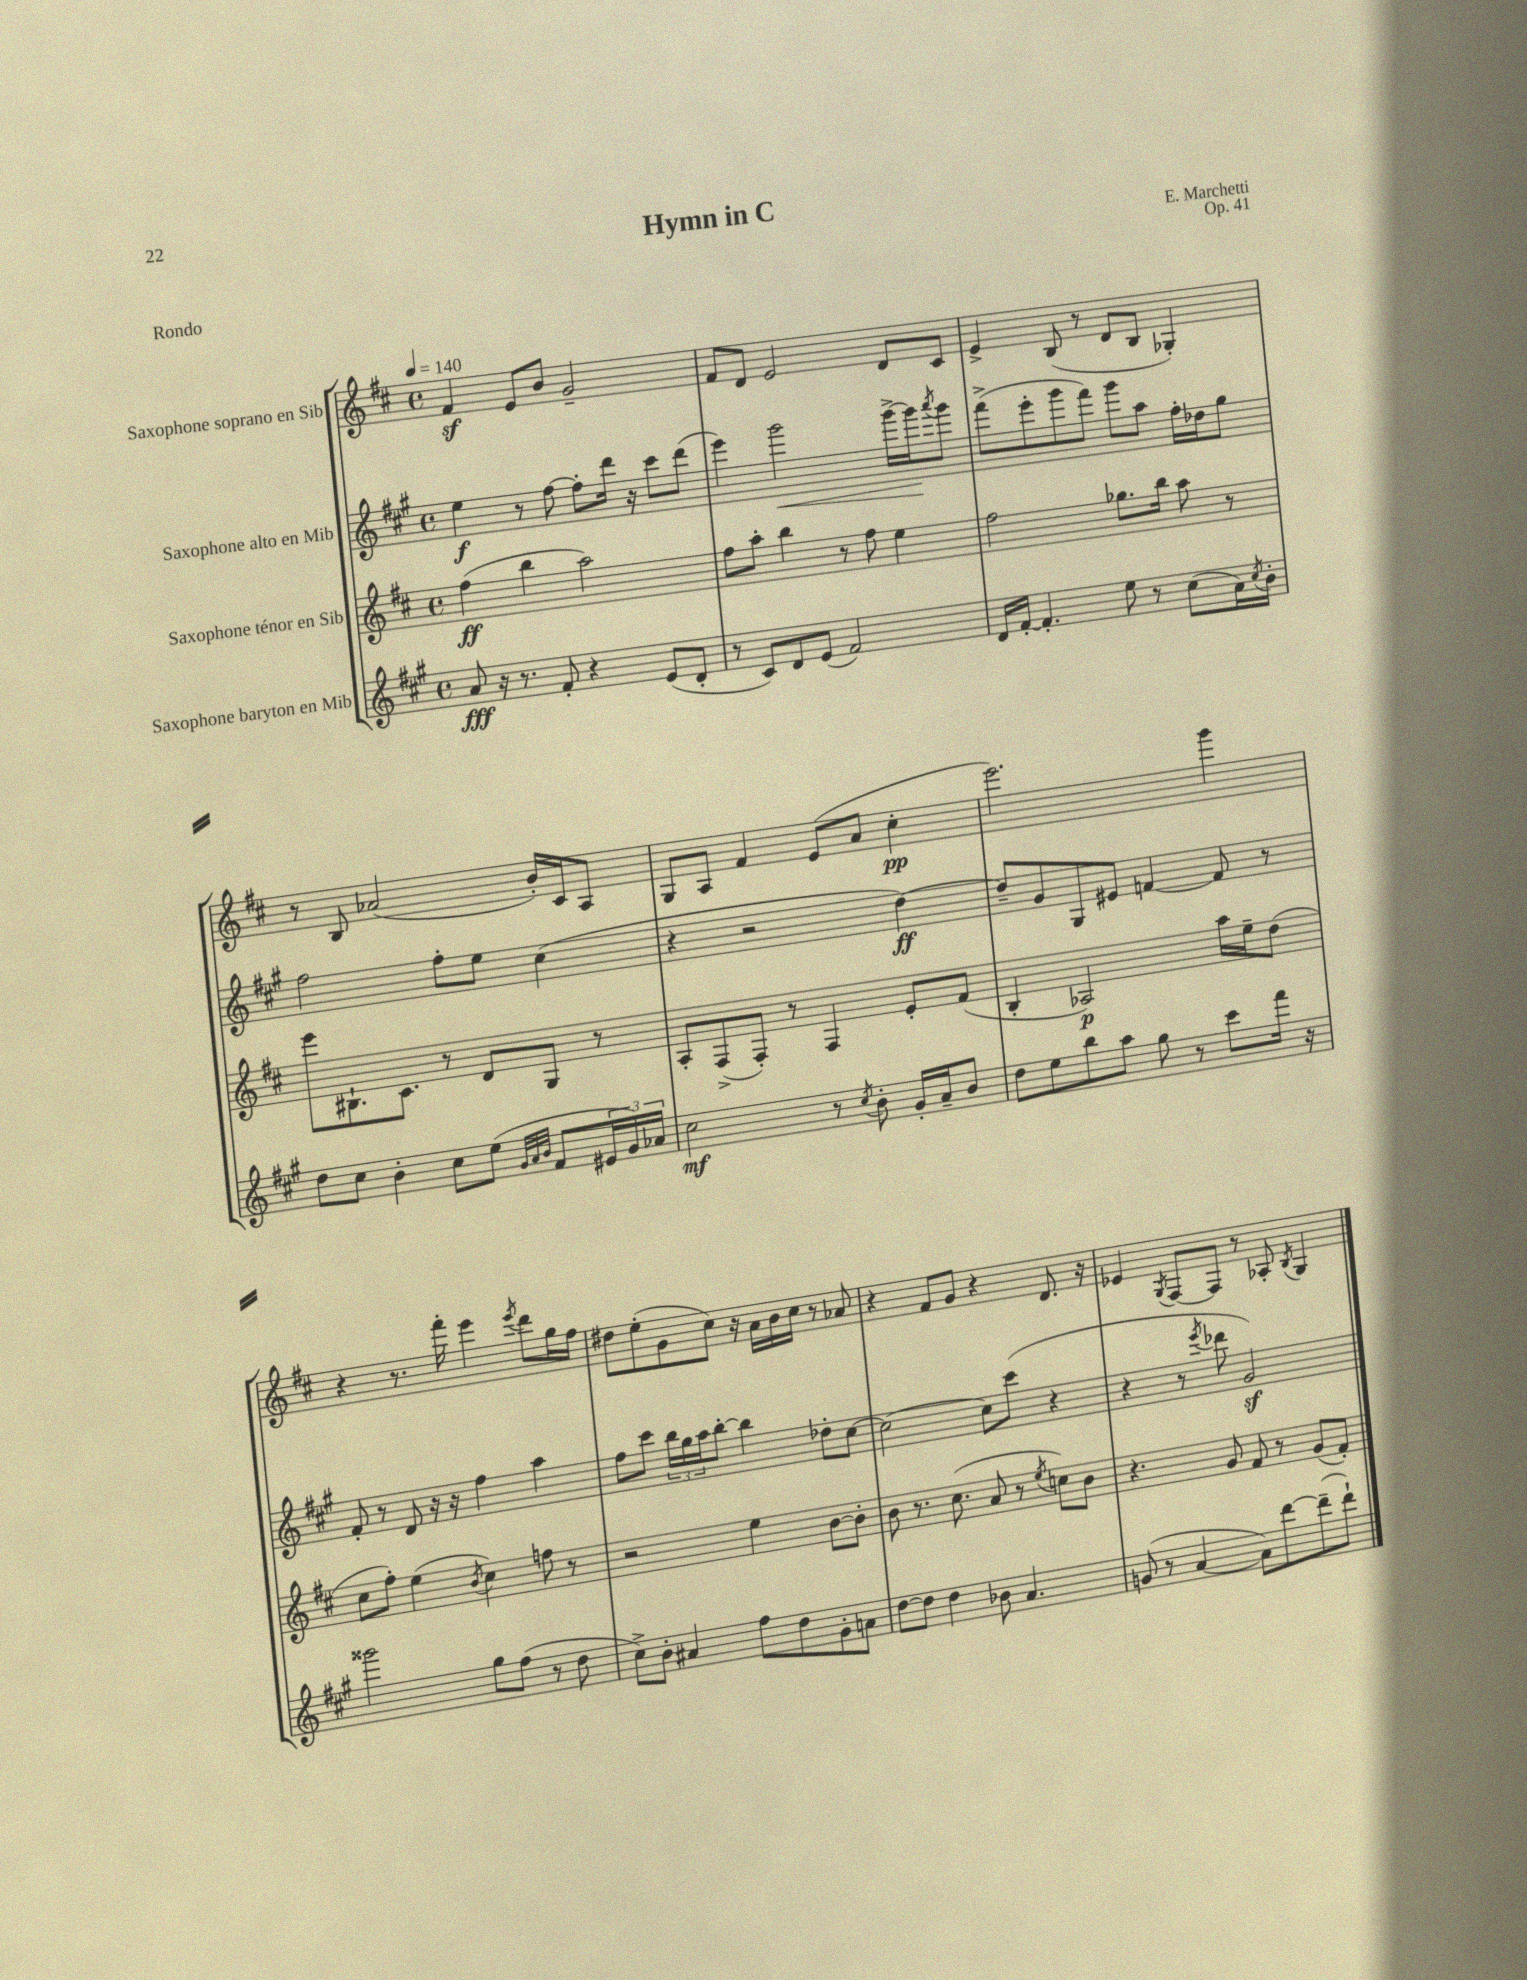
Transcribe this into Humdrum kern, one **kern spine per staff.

**kern	**dynam	**kern	**dynam	**kern	**dynam	**kern	**dynam
*part4	*part4	*part3	*part3	*part2	*part2	*part1	*part1
*staff4	*staff4	*staff3	*staff3	*staff2	*staff2	*staff1	*staff1
*I"Saxophone baryton en Mib	*	*I"Saxophone ténor en Sib	*	*I"Saxophone alto en Mib	*	*I"Saxophone soprano en Sib	*
*clefG2	*	*clefG2	*	*clefG2	*	*clefG2	*
*k[f#c#g#]	*	*k[f#c#]	*	*k[f#c#g#]	*	*k[f#c#]	*
*M4/4	*	*M4/4	*	*M4/4	*	*M4/4	*
*met(c)	*	*met(c)	*	*met(c)	*	*met(c)	*
*MM140	*	*MM140	*	*MM140	*	*MM140	*
=1	=1	=1	=1	=1	=1	=1	=1
8a/	fff	(4ff#\	ff	4ee\	f	4f#z/	.
16r	.	.	.	.	.	.	.
8.r	.	.	.	.	.	.	.
.	.	4bb\	.	8r	.	8e/L	.
8f#'/	.	.	.	[8ff#\	.	8b/J	.
4r	.	2aa\)	.	8ff#'\L]	.	2g~/	.
.	.	.	.	16ddd\Jk	.	.	.
.	.	.	.	16r	.	.	.
(8e/L	.	.	.	8ccc#\L	.	.	.
8d'/J	.	.	.	(8ddd\J	.	.	.
=2	=2	=2	=2	=2	=2	=2	=2
8r	.	8ff#\L	.	4eee\)	.	8f#/L	.
8c#/L)	.	8aa'\J	.	.	.	8d/J	.
!	!	!	!	!	!LO:HP:b	!	!
8d/	.	4bb\	.	2ggg#\	<	2e/	.
(8e/J	.	.	.	.	.	.	.
2f#/)	.	8r	.	.	.	.	.
.	.	8ff#\	.	.	.	.	.
.	.	4ee\	.	[16ggg#^\LL	.	8d/L	.
.	.	.	.	16ggg#\J]	.	.	.
.	.	.	.	8qaaa/	.	.	.
.	.	.	.	8ggg#\J	[	8c#/J	.
=3	=3	=3	=3	=3	=3	=3	=3
16d/LL	.	2ff#\	.	(8fff#^\L	.	4e^/	.
[16f#'/JJ	.	.	.	.	.	.	.
4.f#'/]	.	.	.	8eee'\	.	.	.
.	.	.	.	8ggg#\	.	(8B/	.
.	.	.	.	8fff#\J)	.	8r	.
8ee\	.	8.gg-X\L	.	8ggg#\L	.	8d/L	.
8r	.	.	.	8aa\J	.	8B/J	.
.	.	16bb\Jk	.	.	.	.	.
(8cc#\L	.	8aa\	.	16ff#'\LL	.	4G-X'/)	.
.	.	.	.	16dd-X\J	.	.	.
16a\L)	.	8r	.	8gg#\J	.	.	.
8qcc#/	.	.	.	.	.	.	.
16b'\JJ	.	.	.	.	.	.	.
!!LO:LB:g=z
=4	=4	=4	=4	=4	=4	=4	=4
8dd\L	.	8eee\L	.	2ff#\	.	8r	.
8cc#\J	.	8.B#X`\	.	.	.	8B/	.
4b'\	.	.	.	.	.	(2a-X/	.
.	.	8.c#\J	.	.	.	.	.
8cc#\L	.	8r	.	8ff#'\L	.	.	.
(8ee\J	.	8d/L	.	8ee\J	.	.	.
32qqg#/LLL	.	.	.	.	.	.	.
32qqa/	.	.	.	.	.	.	.
32qqb/JJJ	.	.	.	.	.	.	.
8f#/L	.	8G/J	.	(4cc#\	.	16b'/LL)	.
.	.	.	.	.	.	16c#/J	.
24e#X/L	.	8r	.	.	.	8A/J	.
24g#/)	.	.	.	.	.	.	.
24a-X/JJ	.	.	.	.	.	.	.
=5	=5	=5	=5	=5	=5	=5	=5
2cc#\	mf	8A'/L	.	4r	.	8G/L	.
.	.	(8F#^/	.	.	.	8A/J	.
.	.	8F#'/J)	.	2r	.	4f#/	.
.	.	8r	.	.	.	.	.
8r	.	4F#/	.	.	.	(8e/L	.
8qcc#/	.	.	.	.	.	.	.
8b'\	.	.	.	.	.	8a/J	.
16g#'/LL	.	8e'/L	.	[4dd\)	ff	4cc#'\	pp
16a~/J	.	.	.	.	.	.	.
8b/J	.	(8f#/J	.	.	.	.	.
=6	=6	=6	=6	=6	=6	=6	=6
8dd\L	.	4B'/	.	8dd~/L]	.	2.eee\)	.
8ee\	.	.	.	8g#/	.	.	.
8bb\	.	2A-X/)	p	8G#/	.	.	.
8aa\J	.	.	.	8e#X/J	.	.	.
8gg#\	.	.	.	[4fn/	.	.	.
8r	.	.	.	.	.	.	.
8ccc#\L	.	16aa\LL	.	8f/]	.	4ggg\	.
.	.	16ee~\J	.	.	.	.	.
16fff#\Jk	.	(8dd\J	.	8r	.	.	.
16r	.	.	.	.	.	.	.
!!LO:LB:g=z
=7	=7	=7	=7	=7	=7	=7	=7
2ggg##X\	.	8cc#\L	.	8f#'/	.	4r	.
.	.	8ff#'\J)	.	8r	.	.	.
.	.	(4ee\	.	8d/	.	8.r	.
.	.	.	.	16r	.	.	.
.	.	.	.	16r	.	16fff#'\	.
.	.	8qb/	.	.	.	.	.
8gg#\L	.	4cc#\)	.	4ff#\	.	4eee\	.
(8ff#\J	.	.	.	.	.	.	.
.	.	.	.	.	.	8qeee/	.
8r	.	8ffn\	.	4aa\	.	8ddd\L	.
8dd\	.	8r	.	.	.	16gg\L	.
.	.	.	.	.	.	16ff#\JJ	.
=8	=8	=8	=8	=8	=8	=8	=8
8cc#^\L)	.	2r	.	8ff#\L	.	8dd#X\L	.
8b'\J	.	.	.	8ccc#\J	.	(8ee'\	.
4a#X/	.	.	.	24bb\LL	.	8g\	.
.	.	.	.	24gg#\	.	.	.
.	.	.	.	24aa\J	.	.	.
.	.	.	.	[8bb'\J	.	8cc#\J)	.
8ff#\L	.	4ee\	.	4bb\]	.	16r	.
.	.	.	.	.	.	16a\LL	.
8dd\	.	.	.	.	.	16b\	.
.	.	.	.	.	.	16cc#\JJ	.
8g#'\	.	[8b\L	.	8dd-X'\L	.	8r	.
8an\J	.	8b'\J]	.	[8cc#\J	.	8a-X/	.
=9	=9	=9	=9	=9	=9	=9	=9
[8dd\L	.	8b\	.	2cc#\_	.	4r	.
8dd\J]	.	8.r	.	.	.	.	.
4dd\	.	.	.	.	.	8f#/L	.
.	.	(8.cc#\	.	.	.	.	.
.	.	.	.	.	.	8g/J	.
8b-X\	.	8a/	.	8cc#\L]	.	4r	.
4.a/	.	8r	.	(8ccc#\J	.	.	.
.	.	8qee/	.	.	.	.	.
.	.	8ccn\L)	.	4r	.	8.d/	.
.	.	8b\J	.	.	.	.	.
.	.	.	.	.	.	16r	.
=10	=10	=10	=10	=10	=10	=10	=10
(8gn/	.	4.r	.	4r	.	4e-X/	.
8r	.	.	.	.	.	.	.
.	.	.	.	.	.	8qG/	.
[4a/	.	.	.	8r	.	[8F#/L	.
.	.	.	.	8qeee/	.	.	.
.	.	8g/	.	8ddd-X\	.	8F#/J]	.
8a\L])	.	8f#/	.	2g#z/)	.	8r	.
[8ddd\	.	8r	.	.	.	8A-X'/	.
.	.	.	.	.	.	8qB/	.
(8ddd~\]	.	(8g/L	.	.	.	4G/	.
8ddd`\J)	.	8f#'/J)	.	.	.	.	.
==	==	==	==	==	==	==	==
*-	*-	*-	*-	*-	*-	*-	*-
